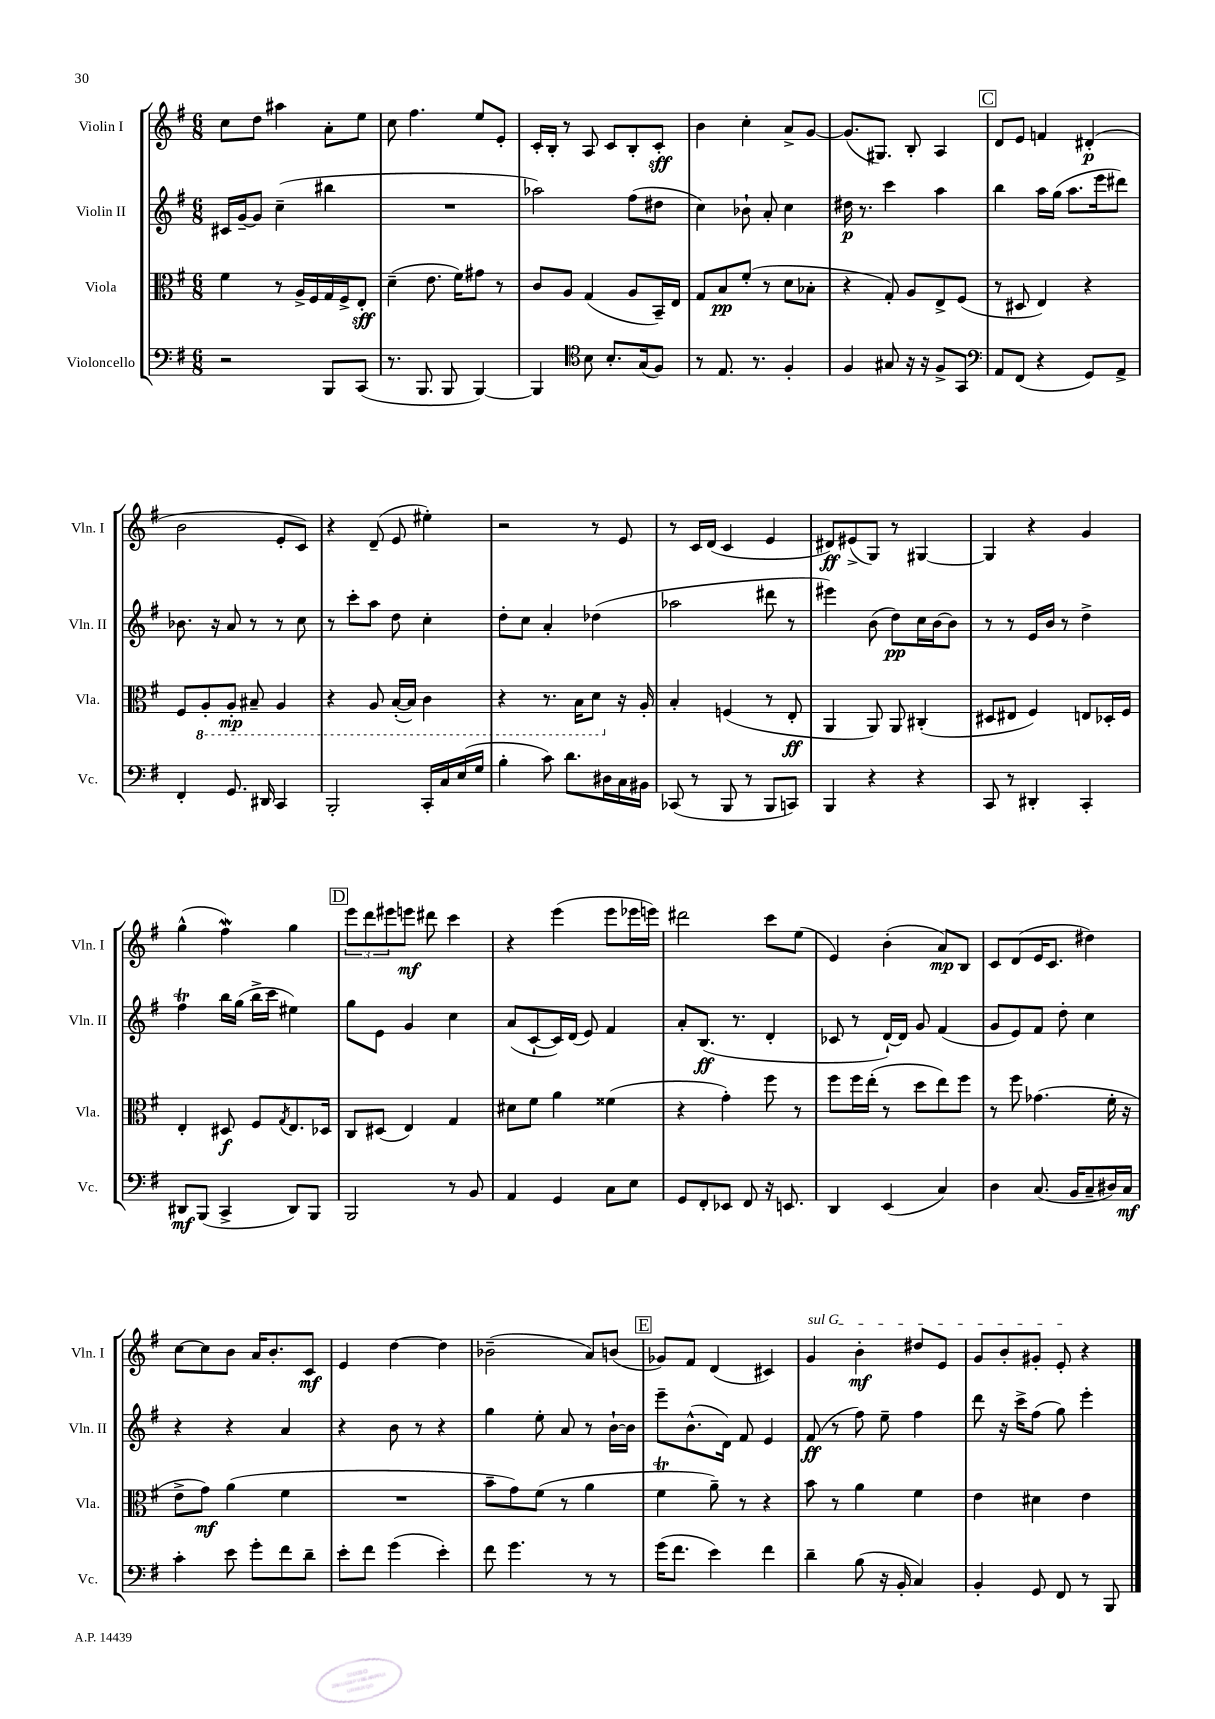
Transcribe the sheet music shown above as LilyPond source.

<<
\new StaffGroup <<
\new Staff = "s0" \with { instrumentName = "Violin I" shortInstrumentName = "Vln. I" } {
    \clef treble \key g \major \numericTimeSignature \time 6/8
    c''8 d''8 ais''4 a'8-. e''8 |
    c''8 fis''4. e''8 e'8-. |
    c'16-. b16-. r8 a8 c'8 b8-. c'8-.\sff |
    b'4 c''4-. a'8-> g'8~ |
    g'8.( gis8.) b8-. a4 |
    \mark \markup { \box "C" } d'8 e'8 f'4 dis'4-.\p( |
    b'2 e'8-. c'8) |
    r4 d'8--( e'8 eis''4-.) |
    r2 r8 e'8 |
    r8 c'16 d'16( c'4 e'4 |
    dis'8\ff) eis'8->( g8) r8 gis4~ |
    gis4 r4 g'4 |
    g''4-^( fis''4\mordent) g''4 |
    \mark \markup { \box "D" } \tuplet 3/2 { e'''8 d'''8 eis'''8 } e'''8\mf dis'''8 c'''4 |
    r4 e'''4( e'''8 ees'''16 e'''16) |
    dis'''2 c'''8 e''8( |
    e'4) b'4-.( a'8\mp) b8 |
    c'8 d'8( e'16 c'8. dis''4) |
    c''8~ c''8 b'8 a'16 b'8.-. c'8\mf |
    e'4 d''4~ d''4 |
    bes'2--( a'8) b'8( |
    \mark \markup { \box "E" } ges'8) fis'8 d'4( cis'4) |
    \once \override TextSpanner.bound-details.left.text = \markup { \italic "sul G" } g'4\startTextSpan b'4-.\mf dis''8 e'8 |
    g'8 b'8-. gis'8-. e'8-.\stopTextSpan r4 \bar "|." |
}
\new Staff = "s1" \with { instrumentName = "Violin II" shortInstrumentName = "Vln. II" } {
    \clef treble \key g \major \numericTimeSignature \time 6/8
    cis'16 g'16~-- g'8 c''4--( bis''4 |
    R2. |
    aes''2) fis''8( dis''8 |
    c''4) bes'8-! a'8-. c''4 |
    dis''16\p r8. c'''4 a''4 |
    \mark \markup { \box "C" } b''4 a''16 g''16( a''8. e'''16 dis'''8) |
    bes'8. r16 a'8 r8 r8 c''8 |
    r8 c'''8-. a''8 d''8 c''4-. |
    d''8-. c''8 a'4-. des''4( |
    aes''2 dis'''8 r8 |
    eis'''4) b'8( d''8\pp) c''16 b'16~ b'8 |
    r8 r8 e'16 b'16 r8 d''4-> |
    fis''4\trill b''16 g''16( b''16-> c'''16 eis''4) |
    \mark \markup { \box "D" } g''8 e'8 g'4 c''4 |
    a'8( c'8~-! c'16) d'16( e'8) fis'4 |
    a'8-. b8.\ff( r8. d'4-. |
    ces'8 r8 d'16~-!) d'16 g'8 fis'4( |
    g'8 e'8) fis'8 d''8-. c''4 |
    r4 r4 a'4 |
    r4 b'8 r8 r4 |
    g''4 e''8-. a'8 r8 b'16~-! b'16 |
    \mark \markup { \box "E" } e'''8-- b'8.-^( d'16) fis'8 e'4 |
    fis'8\ff( r8 fis''8) e''8-- fis''4 |
    d'''8 r16 c'''16-> fis''8( g''8) e'''4-. \bar "|." |
}
\new Staff = "s2" \with { instrumentName = "Viola" shortInstrumentName = "Vla." } {
    \clef alto \key g \major \numericTimeSignature \time 6/8
    fis'4 r8 a16-> fis16 g16 fis16-> e8-.\sff |
    d'4--( e'8. fis'16) gis'8 r8 |
    c'8 a8 g4( a8 b,16--) e16 |
    g8 b8\pp fis'8-.( r8 d'8 bes8-. |
    r4 g8-.) a8 e8-> fis8( |
    \mark \markup { \box "C" } r8 dis8 e4) r4 |
    fis8 \ottava #-1 a,8-. a,8-.\mp bis,8-- a,4 |
    r4 a,8 b,16~-.( b,16) c4 |
    r4 r8. b,16 d8 \ottava #0 r16 a16-. |
    b4-. f4( r8 e8-.\ff |
    a,4 a,8) a,8 cis4-.( |
    dis8 eis8 fis4) e8 des16-. fis16 |
    e4-. dis8\f fis8 \acciaccatura { g8 } e8. des16 |
    \mark \markup { \box "D" } c8 dis8( e4) g4 |
    dis'8 fis'8 a'4 fisis'4( |
    r4 g'4-.) fis''8 r8 |
    fis''8 fis''16 e''16-.( r8 d''8 e''8) fis''8 |
    r8 fis''8 ges'4.( fis'16-. r16 |
    e'8-> g'8\mf) a'4( fis'4 |
    R2. |
    b'8-- g'8) fis'8( r8 a'4 |
    \mark \markup { \box "E" } fis'4\trill a'8--) r8 r4 |
    b'8 r8 a'4 fis'4 |
    e'4 dis'4 e'4 \bar "|." |
}
\new Staff = "s3" \with { instrumentName = "Violoncello" shortInstrumentName = "Vc." } {
    \clef bass \key g \major \numericTimeSignature \time 6/8
    r2 b,,8 c,8( |
    r8. b,,8. b,,8 b,,4~) |
    b,,4 \clef tenor b8 b8.-. g16( fis8) |
    r8 e8. r8. fis4-. |
    fis4 gis8 r16 r16 fis8-> g,8 |
    \mark \markup { \box "C" } \clef bass a,8 fis,8( r4 g,8) a,8-> |
    fis,4-. g,8. dis,16 c,4 |
    b,,2-. c,16-. c16 e16( g16 |
    b4-. c'8) d'8. dis16 c16 bis,16 |
    ces,8( r8 b,,8 r8 b,,8 c,8) |
    b,,4 r4 r4 |
    c,8 r8 dis,4-. c,4-. |
    dis,8\mf b,,8( c,4-> dis,8) b,,8 |
    \mark \markup { \box "D" } b,,2 r8 b,8 |
    a,4 g,4 c8 e8 |
    g,8 fis,8-. ees,8 fis,8 r16 e,8. |
    d,4 e,4( c4) |
    d4 c8.( b,16 c8-- dis16) c16\mf |
    c'4-. e'8 g'8-. fis'8 d'8-- |
    e'8-. fis'8 g'4( e'4-.) |
    fis'8 g'4. r8 r8 |
    \mark \markup { \box "E" } g'16( fis'8. e'4) fis'4 |
    d'4-- b8( r16 b,16-. c4) |
    b,4-. g,8 fis,8 r8 b,,8 \bar "|." |
}
>>
>>
\layout { \context { \Score \remove "Bar_number_engraver" } }
